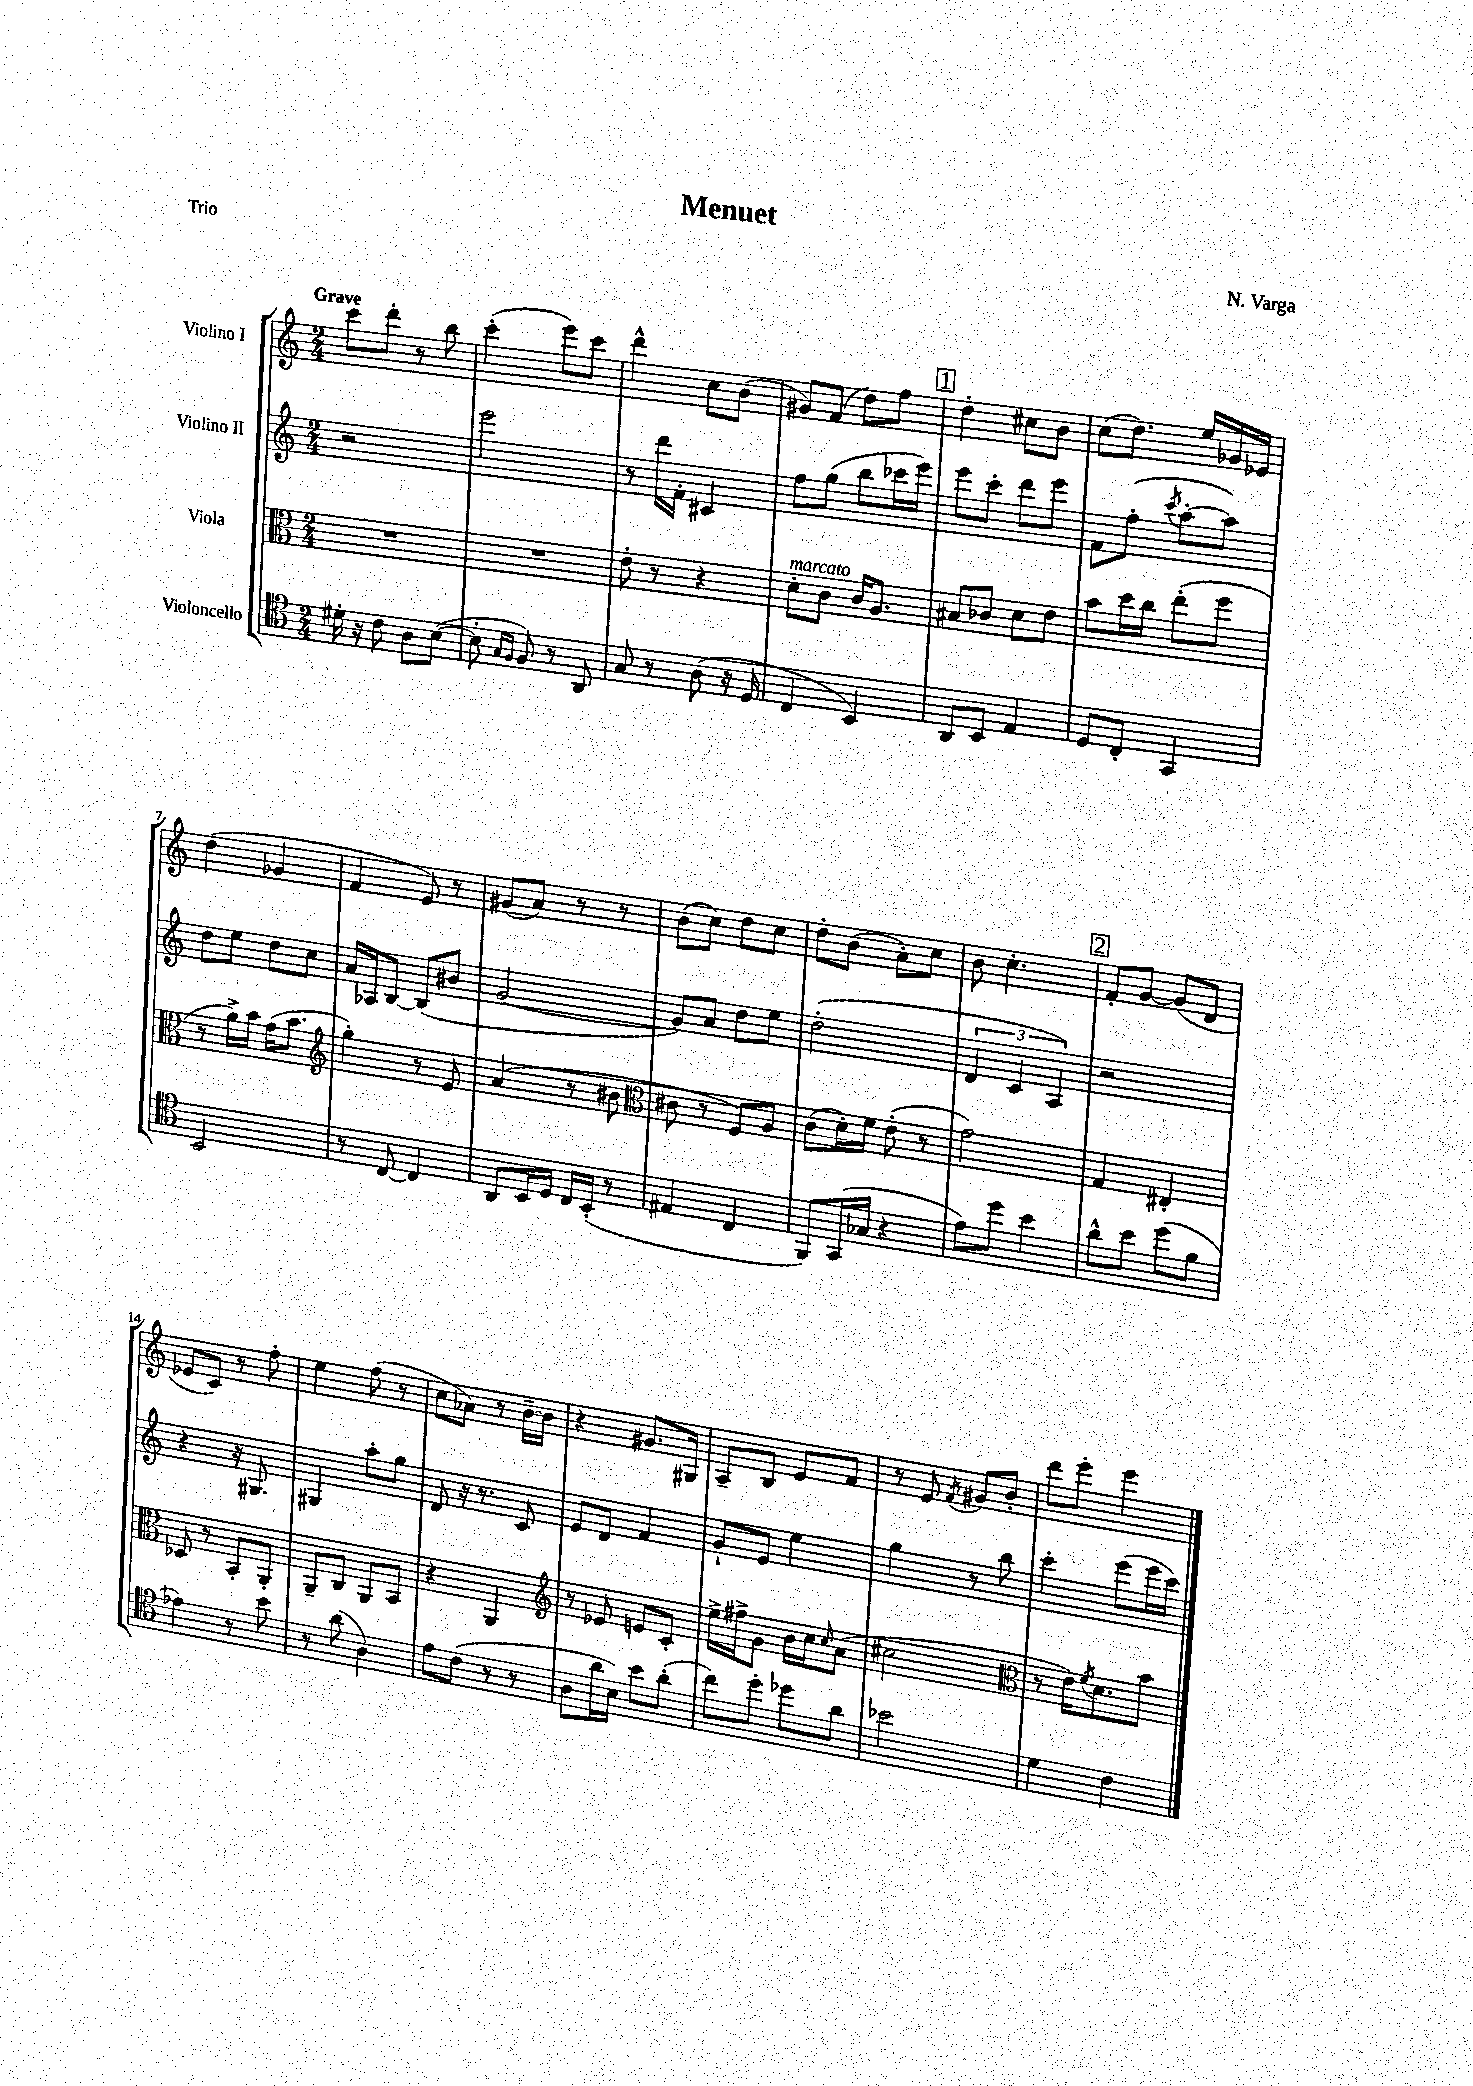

**kern	**kern	**kern	**kern
*staff4	*staff3	*staff2	*staff1
*clefC4	*clefC3	*clefG2	*clefG2
*k[]	*k[]	*k[]	*k[]
*M2/4	*M2/4	*M2/4	*M2/4
16d#'	2r	2r	8ccc
16r	.	.	.
8c	.	.	8ddd'
8A	.	.	8r
([8B	.	.	8bb
=	=	=	=
8B']	2r	2eee	(4ccc'
16qqG	.	.	.
16qqF	.	.	.
8F)	.	.	.
8r	.	.	8eee)
8AA	.	.	8ccc
=	=	=	=
8G	8e'	8r	4ddd^^
8r	8r	16ddd	.
.	.	16f'	.
(8A	4r	4c#	8cc
16r	.	.	(8b
16D	.	.	.
=	=	=	=
4C	8d'	8ff	8g#)
.	8c	(8gg	(8f
4BB)	16c	8bb	8dd)
.	8.A	.	.
.	.	16ccc-	8ff
.	.	16eee)	.
=	=	=	=
8AA	8B#	8eee	4dd'
8BB	8c-	8ccc'	.
4E	8d	8ddd	8cc#
.	8e	8eee	8b
=	=	=	=
8D	8b	8f	(8cc
8C'	16dd	(8ff'	8.dd)
.	16cc	.	.
.	.	8qccc	.
4GG	(8ee'	[8aa'	.
.	.	.	16ee
.	8ff	8aa])	16g-
.	.	.	16e-
=	=	=	=
2BB	8r	8dd	(4dd
.	16a^)	8ee	.
.	16b	.	.
.	(16g	8dd	4g-
.	8.b	.	.
.	.	8cc	.
=	=	=	=
*	*clefG2	*	*
8r	4gg')	16a	4f
.	.	16A-	.
[8C	.	[8B	.
4C]	8r	(8B]	8e)
.	8e	8b#	8r
=	=	=	=
8AA	(4a	[2g	(8g#
16BB	.	.	8a)
16D	.	.	.
16C	8r	.	8r
(16BB'	.	.	.
8r	8b#	.	8r
=	=	=	=
*	*clefC3	*	*
4E#	8c#	8g])	(8b
.	8r	8a	8cc)
4C	8F)	8dd	8dd
.	8A	8ee	8cc
=	=	=	=
8FF)	(8c	(2dd'	8dd'
(16GG	16d')	.	(8b
16G-	16f	.	.
4r	(8e'	.	8a')
.	8r	.	8cc
=	=	=	=
8e)	2g)	6d	8b
8dd	.	.	4.cc'
.	.	6c	.
4b	.	.	.
.	.	6A)	.
=	=	=	=
8a^^	4G	2r	8f'
8b	.	.	[8g
(8dd	4E#'	.	(8g]
8f	.	.	8d
=	=	=	=
4e-)	8D-	4r	8e-
.	8r	.	8c)
8r	8BB'	16r	8r
.	.	8.G#	.
8b	8AA'	.	8ff'
=	=	=	=
8r	8AA~	4G#	4ee
(8a	8C	.	.
4A)	8AA	8aa'	(8ff
.	8BB	8gg	8r
=	=	=	=
8e	4r	8d	8cc
(8c	.	16r	8a-)
.	.	8.r	.
8r	4AA	.	8r
8r	.	8c	[16b~
.	.	.	16b]
=	=	=	=
*	*clefG2	*	*
8A	8r	8e	4r
16a	8e-	8d	.
16B)	.	.	.
8b	8e	4f	8.g#
(8a'	8c'	.	.
.	.	.	16G#
=	=	=	=
8cc)	16ee^	8g`	8A~
.	16ff#^	.	.
8dd'	8g	8e	8B
8dd-	16b	4ee	8e
.	16cc	.	.
.	16qqcc	.	.
8a	(8a	.	8f
=	=	=	=
2b-	2cc#	4gg	8r
.	.	.	8e
.	.	.	8qf
.	.	8r	8g#
.	.	8bb	8b'
=	=	=	=
*	*clefC3	*	*
4d	8r	4ccc'	8ddd
.	16e)	.	8eee'
.	8qf	.	.
.	8.d	.	.
4c	.	(8eee	4eee
.	8b	16eee	.
.	.	16ccc)	.
==	==	==	==
*-	*-	*-	*-
